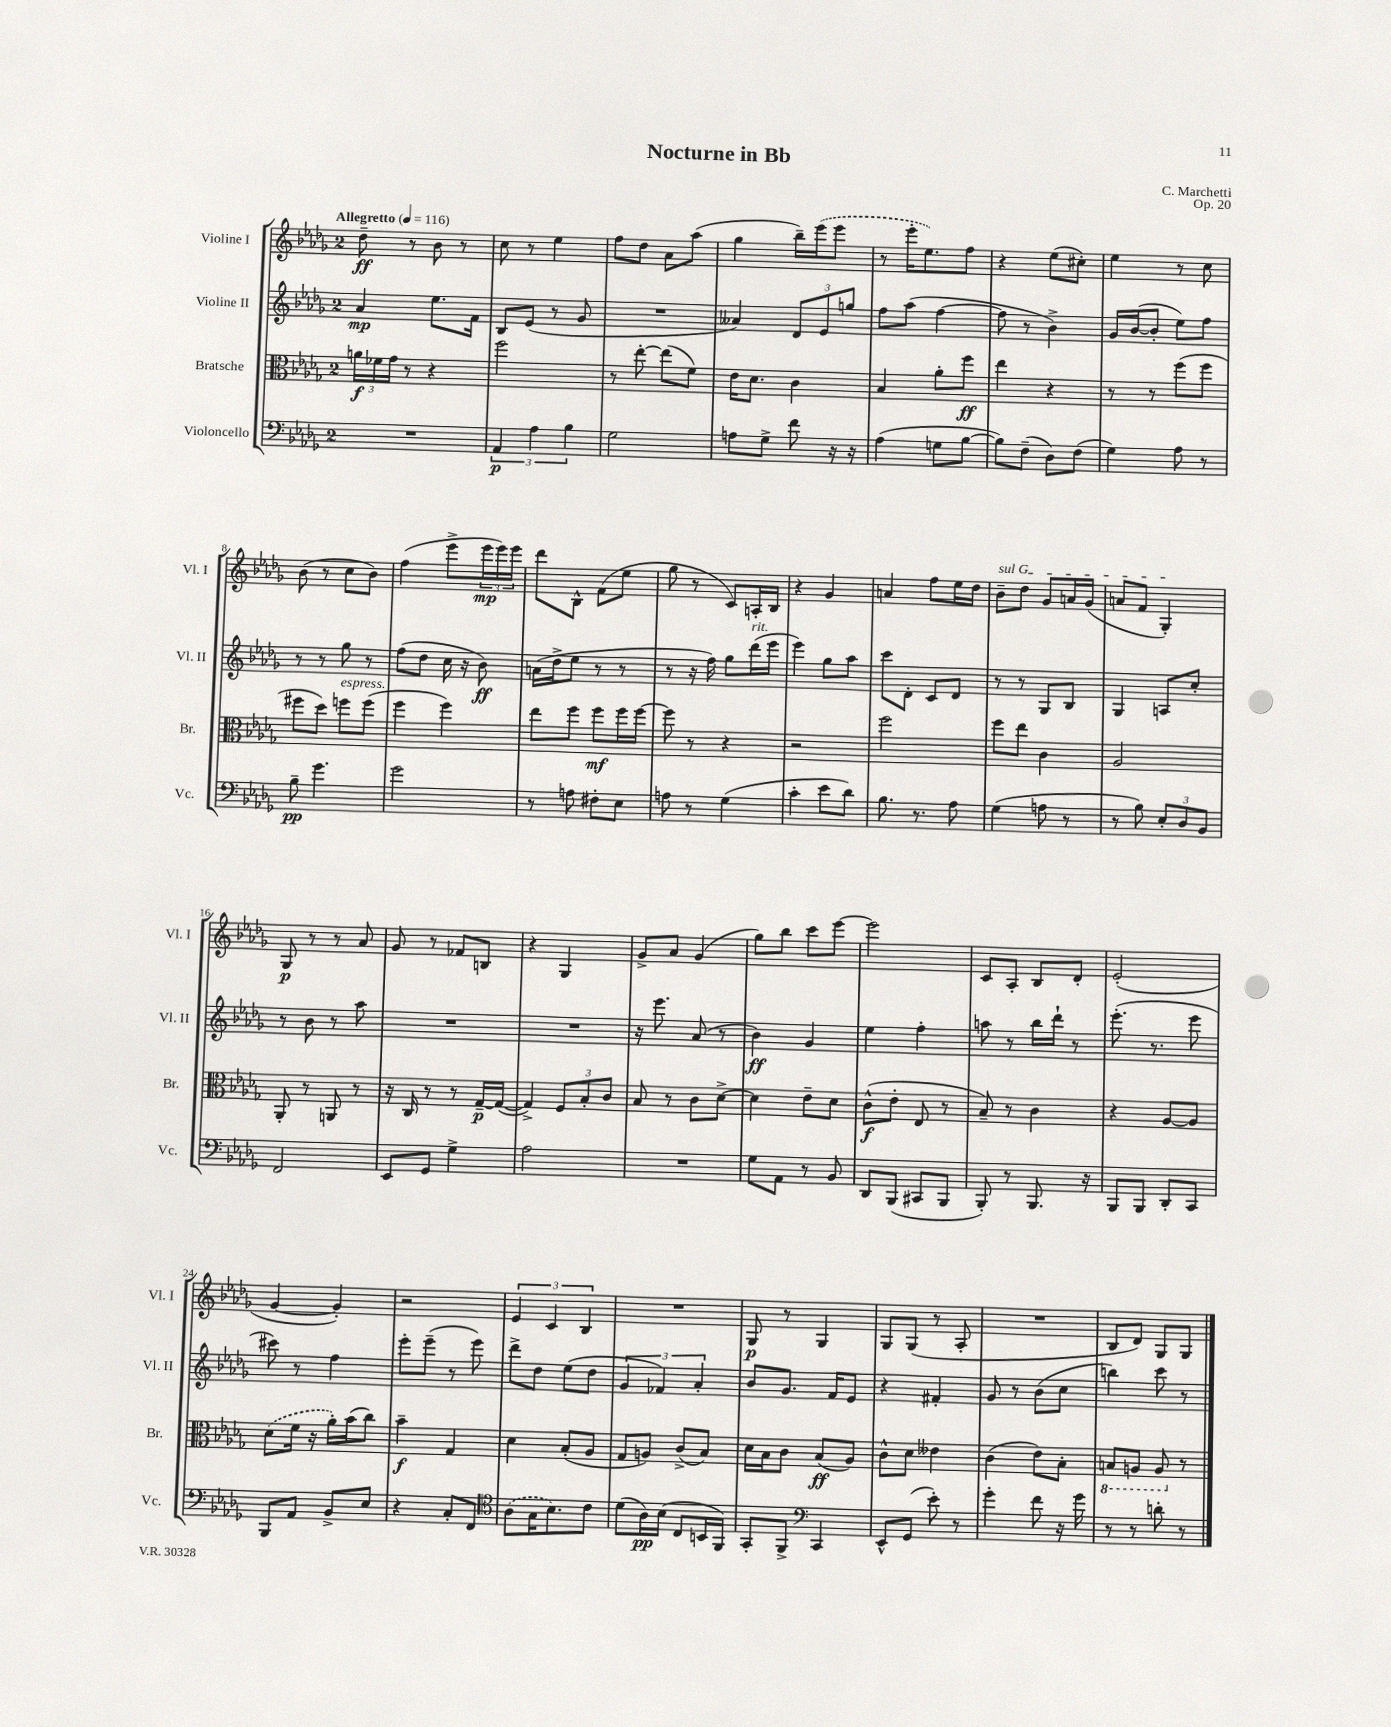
\header { title = "Nocturne in Bb" composer = "C. Marchetti" opus = "Op. 20" }
<<
\new StaffGroup <<
\new Staff = "s0" \with { instrumentName = "Violine I" shortInstrumentName = "Vl. I" } {
    \clef treble \key des \major \once \override Staff.TimeSignature.style = #'single-digit \time 2/4 \tempo "Allegretto" 4 = 116
    des''8--\ff r8 bes'8 r8 |
    c''8 r8 ees''4 |
    f''8 des''8 aes'8 aes''8( |
    ges''4 bes''16--) \once \slurDashed ees'''16( ees'''8 |
    r8 ees'''16-. ees''8.) f''8 |
    r4 ees''8( cis''8-.) |
    ees''4 r8 c''8 |
    bes'8( r8 c''8 bes'8) |
    f''4( ees'''8-> \tuplet 3/2 { ees'''16\mp ees'''16) ees'''16 } |
    des'''8 bes8-^ f'8( ees''8 |
    ges''8 r8 c'8) a16-. bes16 |
    r4 ges'4 |
    a'4 f''8 ees''16 des''16 |
    \once \override TextSpanner.bound-details.left.text = \markup { \italic "sul G" } bes'8--\startTextSpan des''8 ges'8 a'16 ges'16( |
    a'8 f'8 ges4-.\stopTextSpan) |
    ges8\p r8 r8 aes'8 |
    ges'8 r8 fes'8 b8 |
    r4 ges4 |
    ges'8-> aes'8 ges'4( |
    ges''8) bes''8 c'''8 ees'''8~ |
    ees'''2 |
    c'8 aes8-. bes8 des'8-. |
    ees'2-.( |
    ges'4~ ges'4-.) |
    r2 |
    \tuplet 3/2 { ees'4 c'4 bes4 } |
    R2 |
    ges8\p r8 ges4 |
    ges8 ges8( r8 aes8-. |
    R2 |
    bes8 des'8) ges8 ges8 \bar "|." |
}
\new Staff = "s1" \with { instrumentName = "Violine II" shortInstrumentName = "Vl. II" } {
    \clef treble \key des \major \once \override Staff.TimeSignature.style = #'single-digit \time 2/4
    aes'4\mp ees''8. f'16 |
    bes8 ees'8( r8 ges'8 |
    R2 |
    aeses'4) \tuplet 3/2 { des'8 ees'8 g''8 } |
    f''8 aes''8( f''4~ |
    f''8 r8 bes'4->) |
    ges'16 bes'16~( bes'8-. ees''8) f''8 |
    r8 r8 ges''8 r8 |
    f''8( des''8 c''16 r16 bes'8\ff) |
    a'16( des''16-> ees''8 r8 r8 |
    r8 r16 f''16) ges''8 des'''16^\markup { \italic "rit." }( ees'''16 |
    ees'''4) ges''8 aes''8 |
    c'''8 des'8-. c'8 des'8 |
    r8 r8 ges8 bes8 |
    ges4 a8 c''8-. |
    r8 bes'8 r8 aes''8 |
    R2 |
    R2 |
    r16 ees'''8. aes'8( r8 |
    bes'4\ff) ges'4 |
    ees''4 f''4-. |
    a''8 r8 bes''16 des'''16-! r8 |
    ees'''8.-.( r8. ees'''8 |
    cis'''8) r8 f''4 |
    ees'''8-. ees'''8--( r8 ees'''8) |
    des'''8-> des''8 ees''8( des''8 |
    \tuplet 3/2 { ges'4 fes'4) aes'4-. } |
    bes'8 ges'8. f'16 ees'8 |
    r4 fis'4-. |
    ges'8 r8 bes'8( c''8 |
    b''4) c'''8 r8 \bar "|." |
}
\new Staff = "s2" \with { instrumentName = "Bratsche" shortInstrumentName = "Br." } {
    \clef alto \key des \major \once \override Staff.TimeSignature.style = #'single-digit \time 2/4
    \tuplet 3/2 { a'16\f fes'16 ges'16 } r8 r4 |
    f''2 |
    r8 ees''8~-. ees''8( f'8) |
    ees'16 des'8. c'4 |
    bes4 aes'8-. f''8\ff |
    ees''4 r4 |
    r8 r8 f''8( f''8 |
    fis''8 des''8) f''8^\markup { \italic "espress." } f''8( |
    f''4 f''4) |
    ees''8 f''8 f''8\mf f''16 f''16~ |
    f''8 r8 r4 |
    r2 |
    f''2 |
    f''8 ees''8 c'4 |
    aes2 |
    aes,8-. r8 a,8 r8 |
    r16 c16 r8 r8 ges16~--\p ges16~( |
    ges4->) \tuplet 3/2 { f8 bes8-. c'8 } |
    bes8 r8 c'8 des'8~-> |
    des'4 ees'8-- des'8 |
    c'8-^\f( ees'8-. ees8 r8 |
    bes8--) r8 c'4 |
    r4 aes8~ aes8 |
    \once \slurDashed des'8( f'16 r16 aes'16-.) bes'16( c''8) |
    bes'4--\f ges4 |
    des'4 bes8-.( aes8 |
    ges8 a8) c'8->( bes8) |
    des'16 bes16 c'8 bes8\ff( aes8) |
    c'8-^ des'8 eeses'4 |
    c'4( ees'8) bes8-. |
    \ottava #-1 b,8 a,8 a,8 \ottava #0 r8 \bar "|." |
}
\new Staff = "s3" \with { instrumentName = "Violoncello" shortInstrumentName = "Vc." } {
    \clef bass \key des \major \once \override Staff.TimeSignature.style = #'single-digit \time 2/4
    R2 |
    \tuplet 3/2 { aes,4\p aes4 bes4 } |
    ges2 |
    a8 ges8-> f'8 r16 r16 |
    aes4( g8 bes8~ |
    bes8) f8--( des8) f8( |
    ges4) aes8 r8 |
    bes8--\pp ges'4. |
    ges'2 |
    r8 a8 fis8-. ees8 |
    a8 r8 ges4( |
    c'4-. ees'8 des'8) |
    bes8. r8. aes8 |
    ges4( a8 r8 |
    r8 bes8) \tuplet 3/2 { ees8-. des8 bes,8 } |
    f,2 |
    ees,8 ges,8 ges4-> |
    aes2 |
    R2 |
    ges8 aes,8 r8 bes,8 |
    des,8 bes,,8( cis,8 bes,,8 |
    bes,,8-.) r8 bes,,8. r16 |
    bes,,8 bes,,8 des,8-. c,8 |
    bes,,8 aes,8 bes,8-> ees8 |
    r4 c8-. f,8 |
    \clef tenor \once \slurDashed aes8( ges16 bes8.) c'8 |
    des'8( aes16\pp) bes16( c8 b,16 f,16) |
    ges,8-. f,8-> \clef bass c,4 |
    ees,8-^ ges,8( ees'8-.) r8 |
    ges'4-. f'8 r16 ges'16 |
    r8 r8 d'8-. r8 \bar "|." |
}
>>
>>
